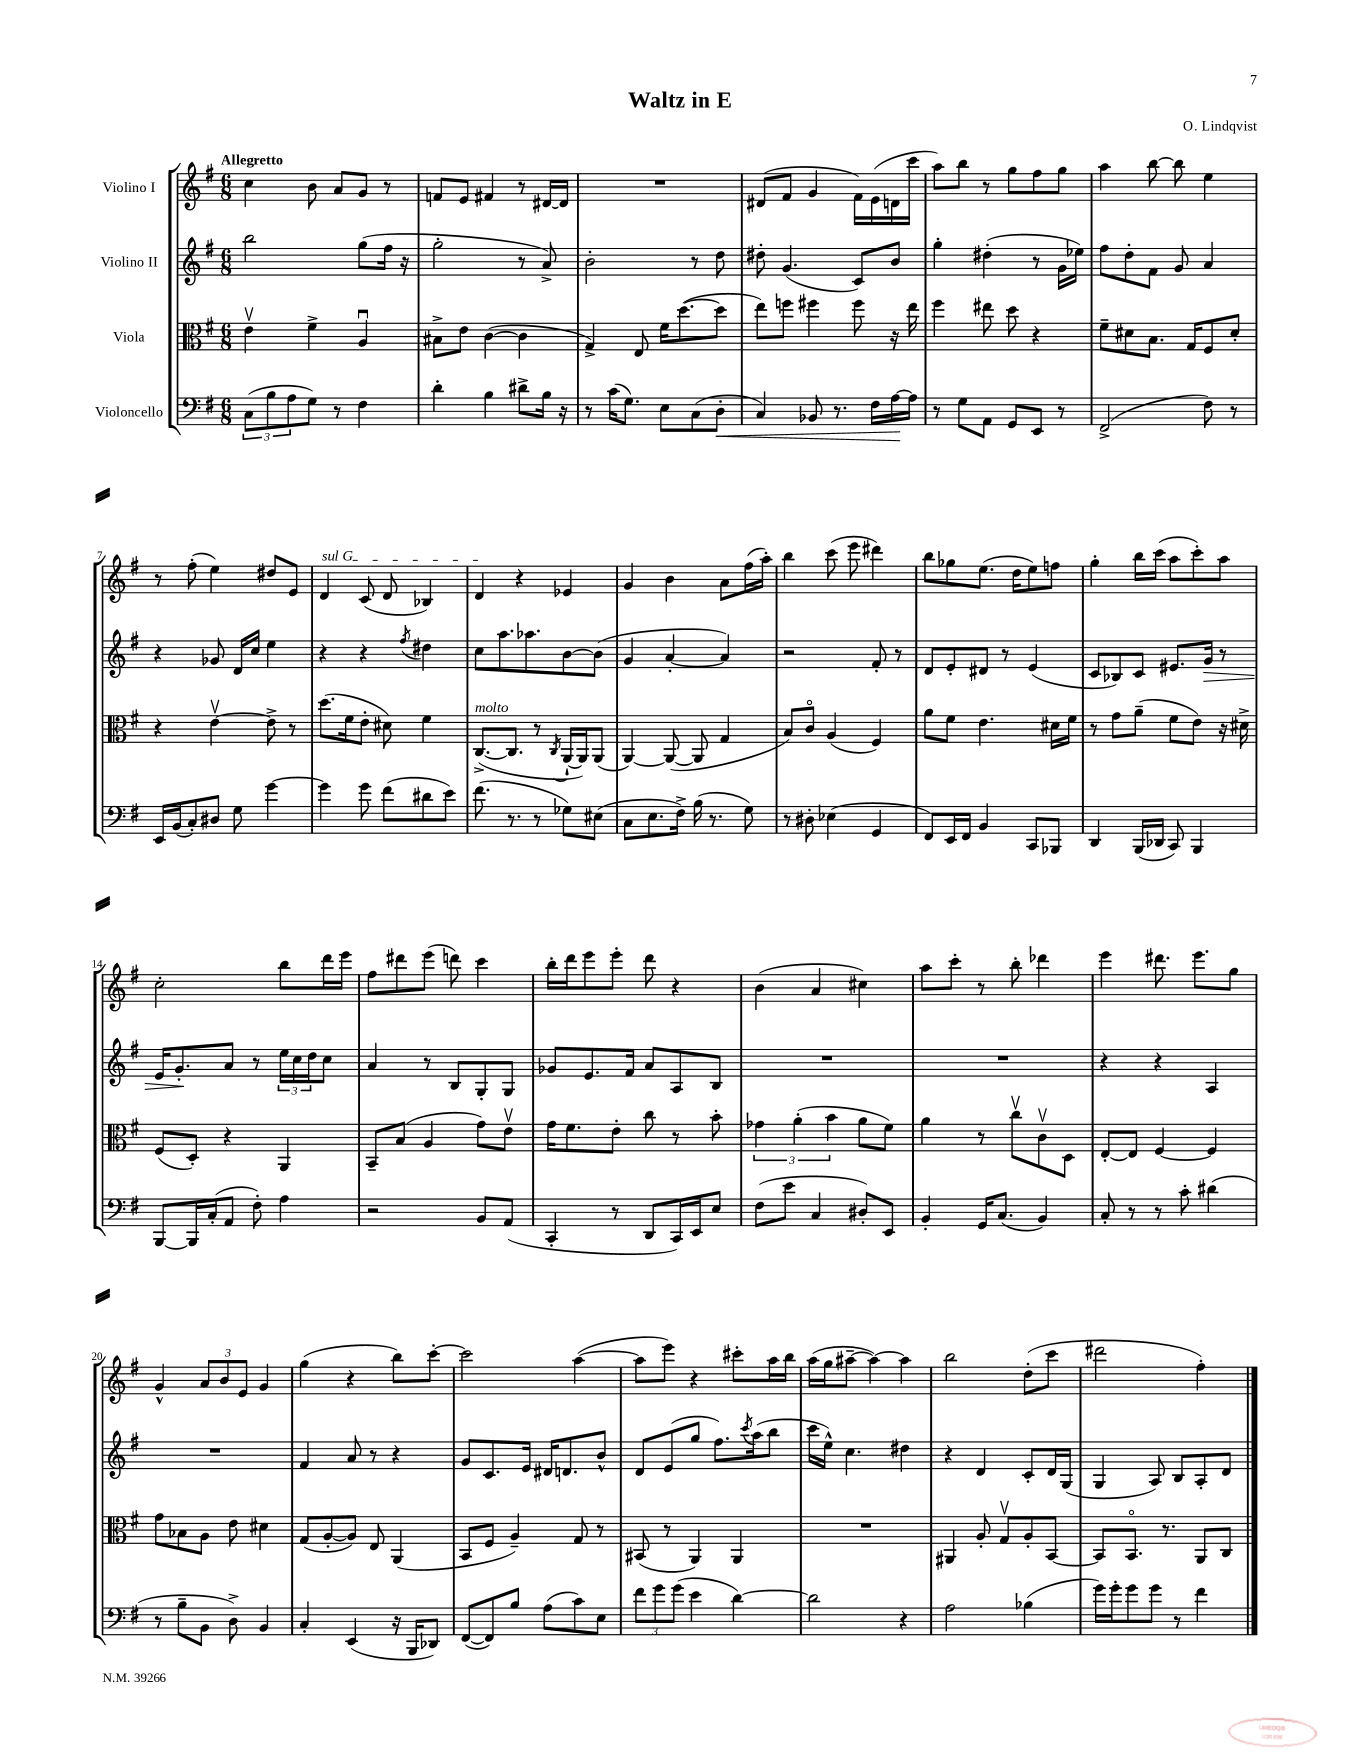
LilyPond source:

\header { title = "Waltz in E" composer = "O. Lindqvist" }
<<
\new StaffGroup <<
\new Staff = "s0" \with { instrumentName = "Violino I" } {
    \clef treble \key g \major \numericTimeSignature \time 6/8 \tempo "Allegretto"
    c''4 b'8 a'8 g'8 r8 |
    f'8 e'8 fis'4 r8 dis'16~ dis'16 |
    R2. |
    dis'8( fis'8 g'4 fis'16) e'16( d'16 c'''16 |
    a''8) b''8 r8 g''8 fis''8 g''8 |
    a''4 b''8~ b''8 e''4 |
    r8 fis''8-.( e''4) dis''8 e'8 |
    \once \override TextSpanner.bound-details.left.text = \markup { \italic "sul G" } d'4\startTextSpan c'8( d'8 bes4) |
    d'4\stopTextSpan r4 ees'4 |
    g'4 b'4 a'8 fis''16( a''16-.) |
    b''4 c'''8( e'''8 dis'''4) |
    b''8 ges''8 e''8.( d''16 e''8) f''8 |
    g''4-. b''16 c'''16( a''8 c'''8-.) a''8 |
    c''2-. b''8 d'''16 e'''16 |
    fis''8 dis'''8 e'''8( d'''8) c'''4 |
    b''16-. d'''16 e'''8 e'''8-. d'''8 r4 |
    b'4( a'4 cis''4) |
    a''8 c'''8-. r8 b''8-. des'''4 |
    e'''4 dis'''8. e'''8. g''8 |
    g'4-^ \tuplet 3/2 { a'8 b'8 e'8 } g'4 |
    g''4( r4 b''8) c'''8~-. |
    c'''2 a''4~( |
    a''8 e'''8) r4 cis'''8-. a''16 b''16 |
    a''16( g''16 ais''8~-- ais''4~) ais''4 |
    b''2 d''8-.( c'''8 |
    dis'''2 fis''4-.) \bar "|." |
}
\new Staff = "s1" \with { instrumentName = "Violino II" } {
    \clef treble \key g \major \numericTimeSignature \time 6/8
    b''2 g''8( fis''16 r16 |
    g''2-. r8 a'8->) |
    b'2-. r8 d''8 |
    dis''8-. g'4.( c'8) b'8 |
    g''4-. dis''4-.( r8 g'16 ees''16) |
    fis''8 d''8-. fis'8 g'8 a'4 |
    r4 ges'8 d'16 c''16 e''4 |
    r4 r4 \acciaccatura { fis''8 } dis''4 |
    c''8 a''8. aes''8. b'8~ b'8( |
    g'4 a'4~-. a'4) |
    r2 fis'8-. r8 |
    d'8 e'8-. dis'8 r8 e'4( |
    c'8 bes8) c'8 eis'8. g'16\> r8 |
    e'16 g'8.-.\! a'8 r8 \tuplet 3/2 { e''16 c''16 d''16 } c''8 |
    a'4 r8 b8 g8-. g8 |
    ges'8 e'8. fis'16 a'8 a8 b8 |
    R2. |
    R2. |
    r4 r4 a4 |
    R2. |
    fis'4 a'8 r8 r4 |
    g'8 c'8. e'16 dis'16 d'8. b'8-^ |
    d'8 e'8( g''8 fis''8.) \acciaccatura { c'''8 } a''16( b''8 |
    c'''16 e''16-^) c''4. dis''4 |
    r4 d'4 c'8-. d'16 g16( |
    g4 a8) b8 a8-. d'8 \bar "|." |
}
\new Staff = "s2" \with { instrumentName = "Viola" } {
    \clef alto \key g \major \numericTimeSignature \time 6/8
    e'4\upbow fis'4-> a4\downbow |
    bis8-> e'8 c'4~( c'4 |
    g4->) e8 fis'16 d''8.~( d''8 |
    e''8) f''8 fis''4 fis''8 r16 e''16 |
    fis''4 eis''8 d''8 r4 |
    fis'8-- dis'8 b8. g16 fis8 dis'8-. |
    r4 e'4~\upbow e'8-> r8 |
    d''8.( fis'16 e'8-. dis'8) fis'4 |
    c8.~->^\markup { \italic "molto" }( c8. r8 \acciaccatura { c8 } a,16~-! a,16) a,8( |
    a,4~) a,8~( a,8 g4 |
    b8) c'8\flageolet a4( fis4) |
    a'8 fis'8 e'4. dis'16 fis'16 |
    r8 g'8 a'8--( fis'8 e'8) r16 dis'16-> |
    fis8( d8-.) r4 a,4 |
    b,8-- b8( a4 g'8) e'8\upbow |
    g'16 fis'8. e'8-. c''8 r8 b'8-. |
    \tuplet 3/2 { ges'4 a'4-.( b'4 } a'8 fis'8) |
    a'4 r8 c''8\upbow c'8\upbow d8 |
    e8~-. e8 fis4~ fis4 |
    g'8 bes8 a8 e'8 dis'4 |
    g8( a8~-. a8) e8 a,4( |
    b,8 fis8 a4--) g8 r8 |
    bis,8( r8 a,4) a,4 |
    R2. |
    ais,4 a8-. g8\upbow a8-. b,8~ |
    b,8 b,8.\flageolet r8. a,8 c8 \bar "|." |
}
\new Staff = "s3" \with { instrumentName = "Violoncello" } {
    \clef bass \key g \major \numericTimeSignature \time 6/8
    \tuplet 3/2 { c8( b8 a8 } g8) r8 fis4 |
    d'4-. b4 dis'8-> b16 r16 |
    r8 c'16( g8.) e8 c8( d8-.\< |
    c4) bes,8 r8. fis16 a16~\! a16 |
    r8 g8 a,8 g,8 e,8 r8 |
    fis,2->( fis8) r8 |
    e,16 b,16( c8-.) dis8 g8 g'4~ |
    g'4 g'8 fis'8( dis'8 e'8) |
    fis'8.( r8. r8 ges8) eis8( |
    c8 e8. fis16->) b16( r8. g8) |
    r8 dis8-. ees4( g,4 |
    fis,8) e,16 fis,16 b,4 c,8 bes,,8 |
    d,4 b,,16( des,16 c,8) b,,4 |
    b,,8~ b,,16 c16-.( a,8 fis8-.) a4 |
    r2 b,8 a,8( |
    c,4-. r8 d,8 c,16) e,16 e8 |
    fis8( e'8 c4 dis8-.) e,8 |
    b,4-. g,16 c8.( b,4) |
    c8-. r8 r8 c'8-. dis'4( |
    r8 b8-- b,8 d8->) b,4 |
    c4-. e,4( r16 b,,16 des,8) |
    fis,8~( fis,8) b8 a8( c'8) e8 |
    \tuplet 3/2 { fis'8 g'8 g'8( } e'4 d'4~) |
    d'2 r4 |
    a2 bes4( |
    g'16) g'16-. g'8 g'8 r8 fis'4 \bar "|." |
}
>>
>>
